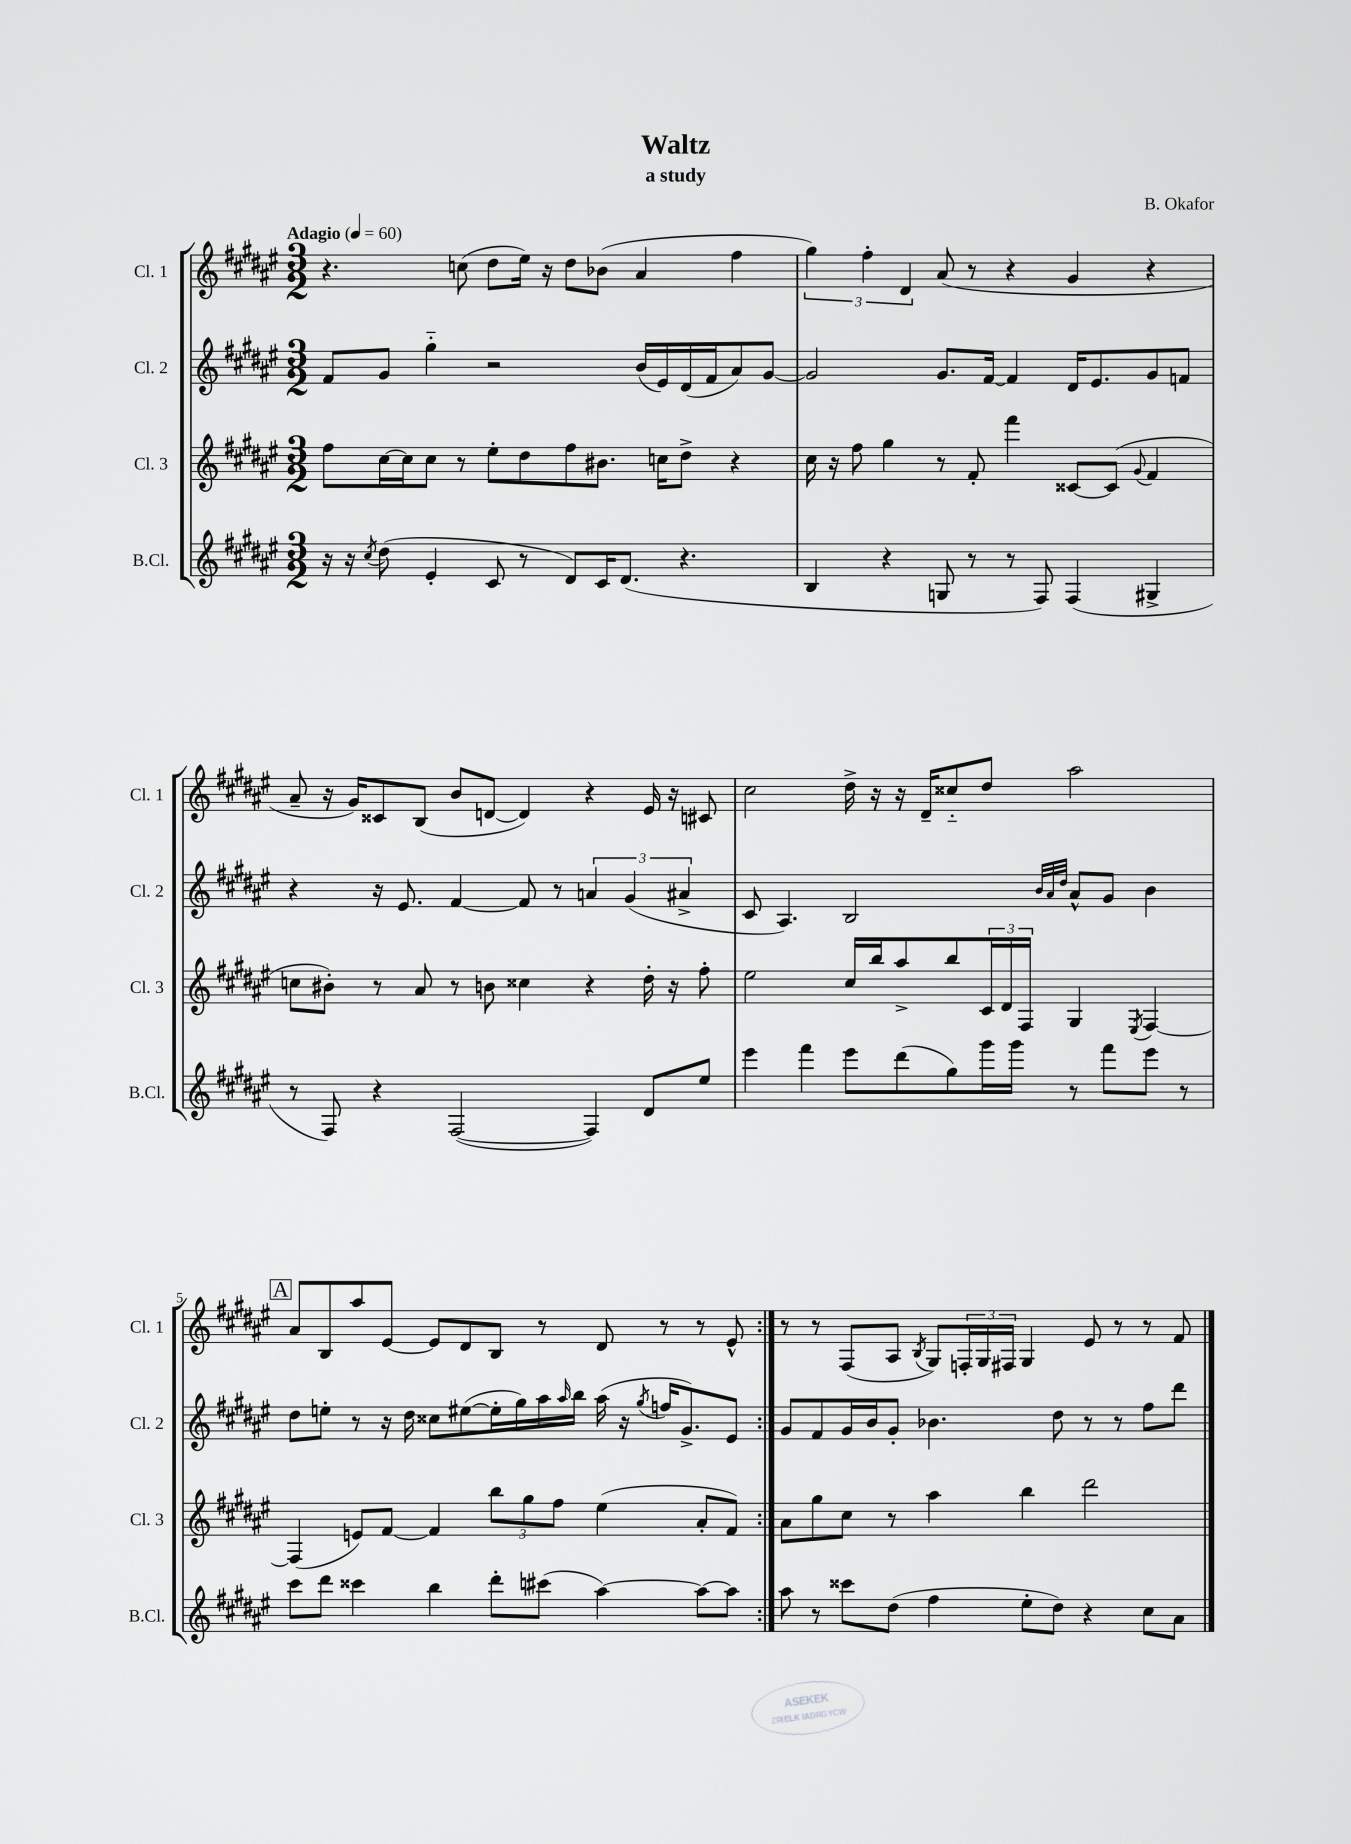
\header { title = "Waltz" composer = "B. Okafor" subtitle = "a study" }
<<
\new StaffGroup <<
\new Staff = "s0" \with { instrumentName = "Cl. 1" shortInstrumentName = "Cl. 1" } {
    \clef treble \key fis \major \numericTimeSignature \time 3/2 \tempo "Adagio" 4 = 60
    \repeat volta 2 { r4. c''8( dis''8 eis''16) r16 dis''8 bes'8( ais'4 fis''4 |
    \tuplet 3/2 { gis''4) fis''4-. dis'4 } ais'8( r8 r4 gis'4 r4 |
    ais'8-- r16 gis'16) cisis'8 b8( b'8 d'8~ d'4) r4 eis'16 r16 cis'8 |
    cis''2 dis''16-> r16 r16 dis'16-- cisis''8-_ dis''8 ais''2 |
    \mark \markup { \box "A" } ais'8 b8 ais''8 eis'8~ eis'8 dis'8 b8 r8 dis'8 r8 r8 eis'8-^ | }
    r8 r8 fis8( ais8 \acciaccatura { b8 } gis8) \tuplet 3/2 { f16-. gis16 fis16 } gis4 eis'8 r8 r8 fis'8 \bar "|." |
}
\new Staff = "s1" \with { instrumentName = "Cl. 2" shortInstrumentName = "Cl. 2" } {
    \clef treble \key fis \major \numericTimeSignature \time 3/2
    \repeat volta 2 { fis'8 gis'8 gis''4-_ r2 b'16( eis'16) dis'16( fis'16 ais'8) gis'8~ |
    gis'2 gis'8. fis'16~ fis'4 dis'16 eis'8. gis'8 f'8 |
    r4 r16 eis'8. fis'4~ fis'8 r8 \tuplet 3/2 { a'4 gis'4( ais'4-> } |
    cis'8 ais4.) b2 \grace { b'32 ais'32 dis''32 } ais'8-^ gis'8 b'4 |
    \mark \markup { \box "A" } dis''8 e''8-. r8 r16 dis''16 cisis''8 eis''8~( eis''16-. gis''16) ais''16 \grace { ais''16 } b''16 ais''16( r16 \acciaccatura { gis''8 } f''16 gis'8.->) eis'8 | }
    gis'8 fis'8 gis'16 b'16 gis'8-. bes'4. dis''8 r8 r8 fis''8 dis'''8 \bar "|." |
}
\new Staff = "s2" \with { instrumentName = "Cl. 3" shortInstrumentName = "Cl. 3" } {
    \clef treble \key fis \major \numericTimeSignature \time 3/2
    \repeat volta 2 { fis''8 cis''16~ cis''16 cis''8 r8 eis''8-. dis''8 fis''8 bis'8. c''16 dis''8-> r4 |
    cis''16 r16 fis''8 gis''4 r8 fis'8-. fis'''4 cisis'8~ cisis'8( \appoggiatura { gis'8 } fis'4 |
    c''8 bis'8-.) r8 ais'8 r8 b'8 cisis''4 r4 dis''16-. r16 fis''8-. |
    eis''2 cis''16 b''16 ais''8-> b''8 \tuplet 3/2 { cis'16 dis'16 fis16 } gis4 \acciaccatura { eis8 } fis4~ |
    \mark \markup { \box "A" } fis4( e'8) fis'8~ fis'4 \tuplet 3/2 { b''8 gis''8 fis''8 } eis''4( ais'8-. fis'8) | }
    ais'8 gis''8 cis''8 r8 ais''4 b''4 dis'''2 \bar "|." |
}
\new Staff = "s3" \with { instrumentName = "B.Cl." shortInstrumentName = "B.Cl." } {
    \clef treble \key fis \major \numericTimeSignature \time 3/2
    \repeat volta 2 { r16 r16 \acciaccatura { cis''8 } dis''8( eis'4-. cis'8 r8 dis'8) cis'16 dis'8.( r4. |
    b4 r4 g8 r8 r8 fis8) fis4( gis4-> |
    r8 fis8) r4 fis2~( fis4) dis'8 eis''8 |
    eis'''4 fis'''4 eis'''8 dis'''8( gis''8) gis'''16 gis'''16 r8 fis'''8 eis'''8 r8 |
    \mark \markup { \box "A" } cis'''8 dis'''8 cisis'''4 b''4 dis'''8-. cis'''8( ais''4~) ais''8~ ais''8 | }
    ais''8 r8 cisis'''8 dis''8( fis''4 eis''8-. dis''8) r4 cis''8 ais'8 \bar "|." |
}
>>
>>
\layout { \context { \Score \override BarNumber.break-visibility = ##(#f #t #t) barNumberVisibility = #(every-nth-bar-number-visible 5) } }
